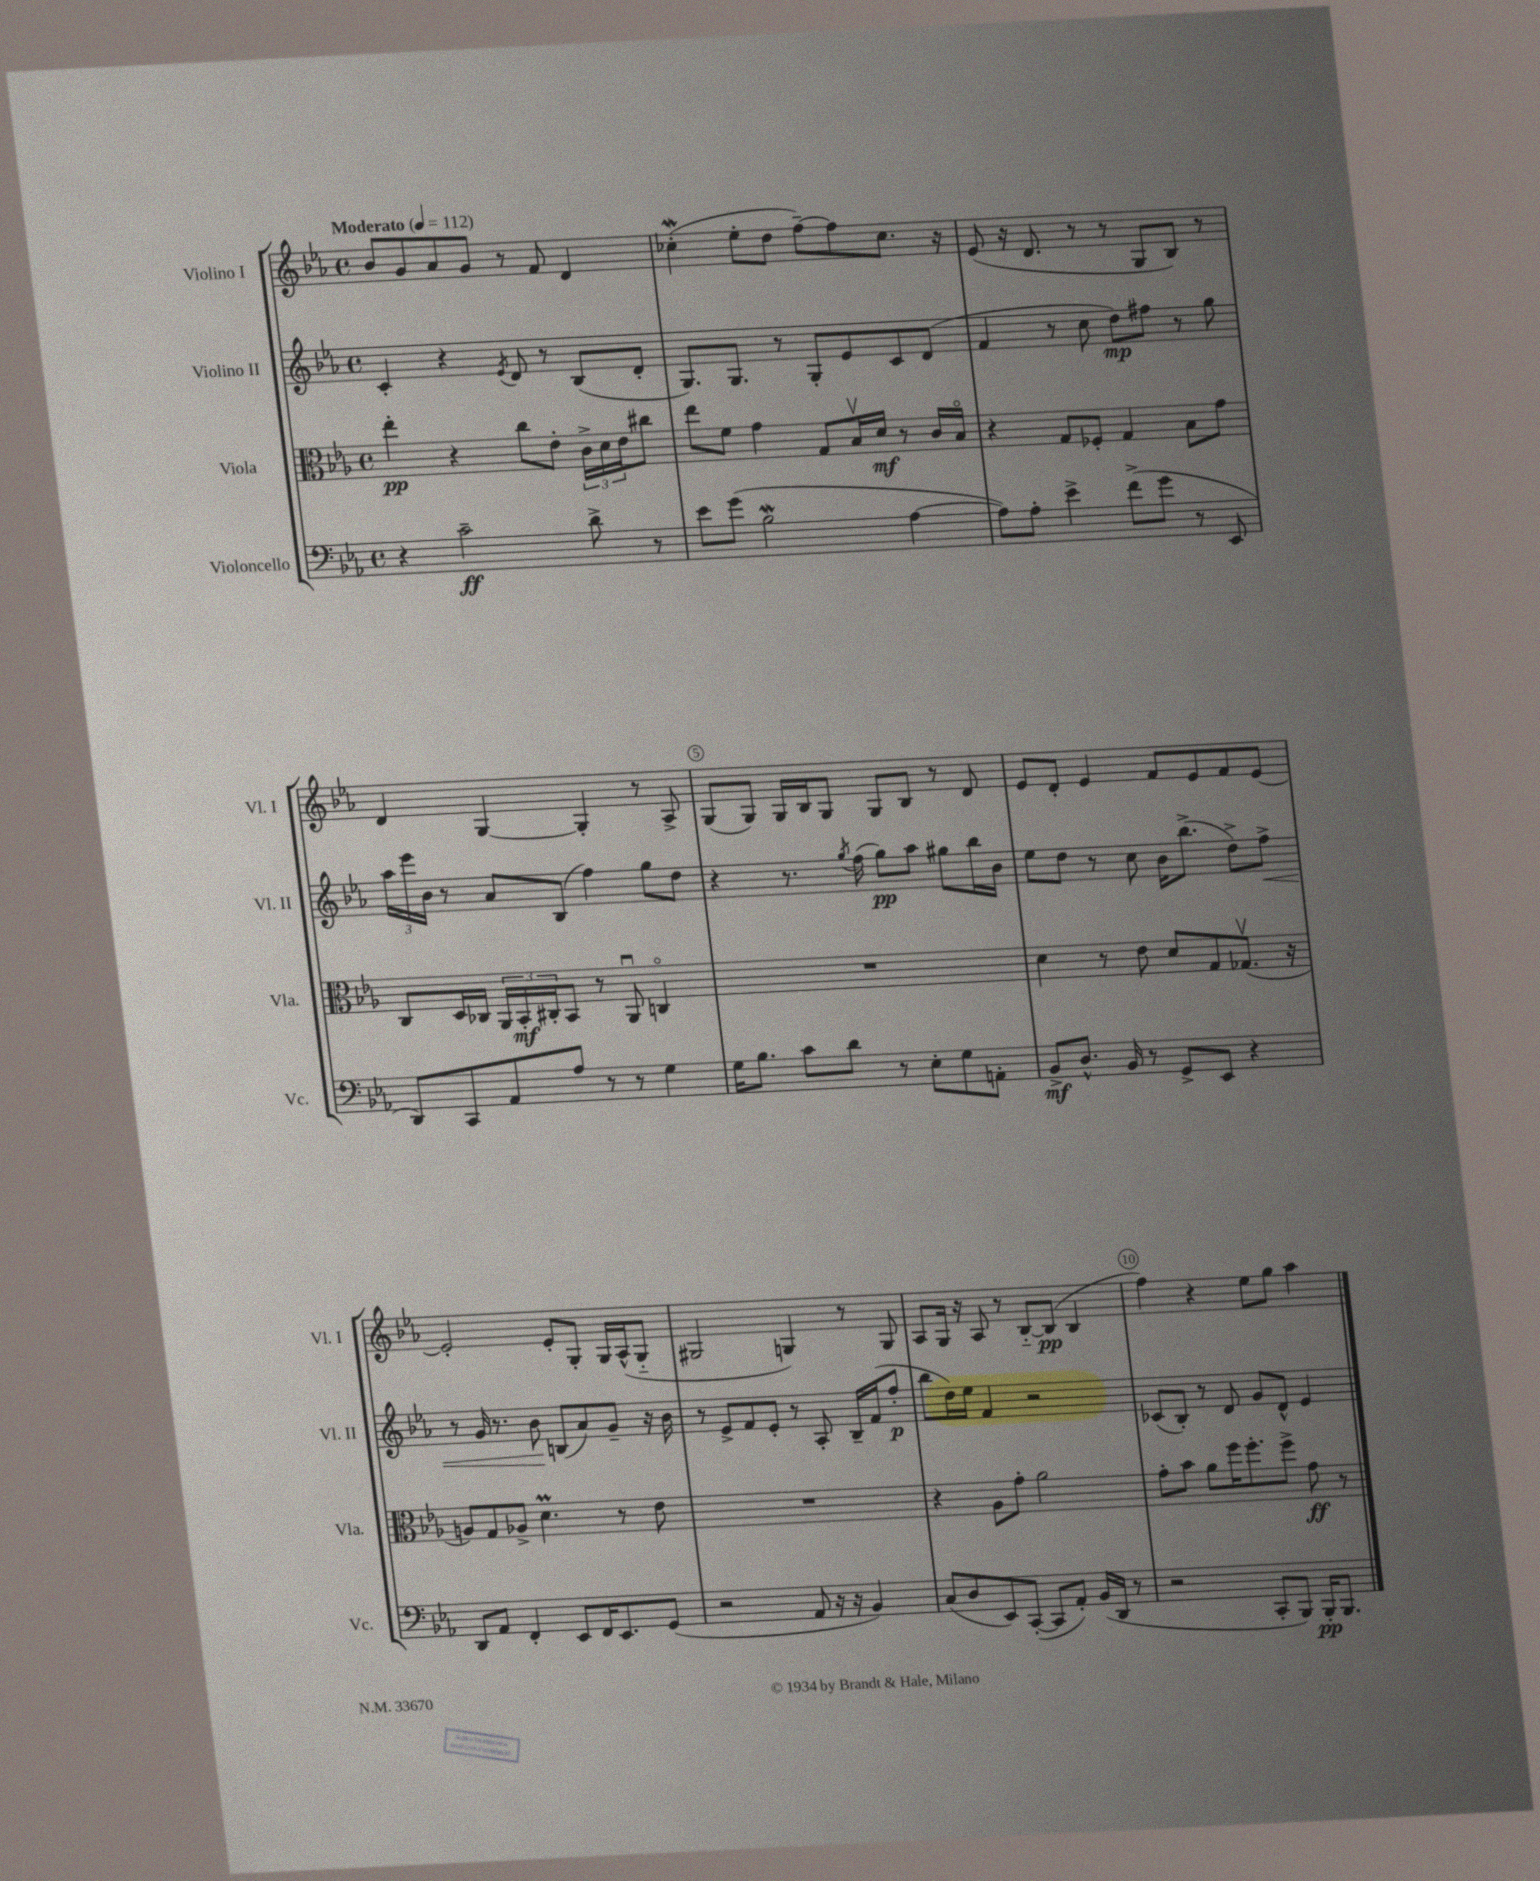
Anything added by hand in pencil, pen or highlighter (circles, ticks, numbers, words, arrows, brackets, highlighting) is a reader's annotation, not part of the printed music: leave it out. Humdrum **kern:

**kern	**kern	**kern	**kern
*staff4	*staff3	*staff2	*staff1
*clefF4	*clefC3	*clefG2	*clefG2
*k[b-e-a-]	*k[b-e-a-]	*k[b-e-a-]	*k[b-e-a-]
*M4/4	*M4/4	*M4/4	*M4/4
*met(c)	*met(c)	*met(c)	*met(c)
*MM112	*MM112	*MM112	*MM112
4r	4ee-'	4c'	8b-
.	.	.	8g
2c~	4r	4r	8a-
.	.	.	8g
.	.	8qe-	.
.	8cc	8d	8r
.	8e-'	8r	8f
8d^	24c^	(8B-	4d
.	24d	.	.
.	24e-	.	.
8r	8cc#	8d'	.
=	=	=	=
8e-	8ee-	8.G)	(4cc-'
(8g	8f	.	.
.	.	8.G	.
2B-	4g	.	8ee-'
.	.	8r	8dd
.	8G	8G'	[8ff~)
.	16B-v	8e-	8ff]
.	16d	.	.
[4A-	8r	8c	8.cc-
.	16c	(8d	.
.	16B-o	.	16r
=	=	=	=
8A-])	4r	4f	(8e-
8A-'	.	.	16r
.	.	.	8.d
4e-^	8G	8r	.
.	8F-'	8cc	8r
(8f^	4G	8dd)	8r
8g	.	8ff#	8G
8r	8B-	8r	8B-)
8EE-	8g	8gg	8r
=	=	=	=
8DD)	8C	24aa-	4d
.	.	24eee-	.
.	.	24b-	.
8CC	16D	8r	.
.	16C-	.	.
8AA-	24AA-	8a-	[4G
.	24BB-'	.	.
.	24C#'	.	.
8A-	8BB-	(8B-	.
8r	8r	4ff)	4G']
8r	8AA-u	.	.
4G	4Co	8gg	8r
.	.	8dd	8A-^
=	=	=	=
16G	1r	4r	(8G
8.B-	.	.	.
.	.	.	8G)
8c	.	8.r	16G
.	.	.	16B-
8d	.	.	8G
.	.	8qgg	.
.	.	(16ff	.
8r	.	8gg)	8G
8E-'	.	8aa-	8B-
8G	.	8gg#	8r
8AA'	.	16bb-	8d
.	.	16b-	.
=	=	=	=
8BB-^	4d	8ee-	8e-
8.D^^	.	8dd	8d'
.	8r	8r	4e-
16BB-	.	.	.
8r	8e-	8cc	.
8GG^	8d	16b-	8f
.	.	(8.bb-^	.
8EE-	8G	.	8e-
4r	(8.G-v	8dd^)	8f
.	.	8ff^	[8e-
.	16r	.	.
=	=	=	=
8DD	8A)	8r	2e-']
8AA-	8G	16g	.
.	.	8.r	.
4FF'	8A-^	.	.
.	4.d	8b-	.
8EE-	.	(8B	8e-'
16FF	.	8a-)	8G'
8.EE-	.	.	.
.	8r	8g~	16G
.	.	.	(16A-^^
(8GG	8e-	16r	8G'~
.	.	16b-	.
=	=	=	=
2r	1r	8r	2G#
.	.	8e-^	.
.	.	8f	.
.	.	8e-'	.
8AA-	.	8r	4G)
16r	.	8A-'	.
16r	.	.	.
4BB-)	.	16B-~	8r
.	.	(16f	.
.	.	8ff'	8G
=	=	=	=
(8C	4r	8bb-	8A-
8D	.	16dd)	16G
.	.	16ee-	16r
8EE-)	8A-	4f	8A-
([8CC'	8g'	.	8r
8CC]	2a-	2r	[8B-'~
8AA-')	.	.	(8B-]
(16BB-	.	.	4B-
16DD	.	.	.
8r	.	.	.
=	=	=	=
2r	8g'	(8c-	4ff)
.	8b-	8B-')	.
.	8a-	8r	4r
.	16ff	8d	.
.	8.ff'	.	.
8CC'	.	8g	8ee-
8BBB-)	8ff^	8d^^	8gg
16BBB-'	8g	4e-	4aa-
8.BBB-	.	.	.
.	8r	.	.
==	==	==	==
*-	*-	*-	*-
